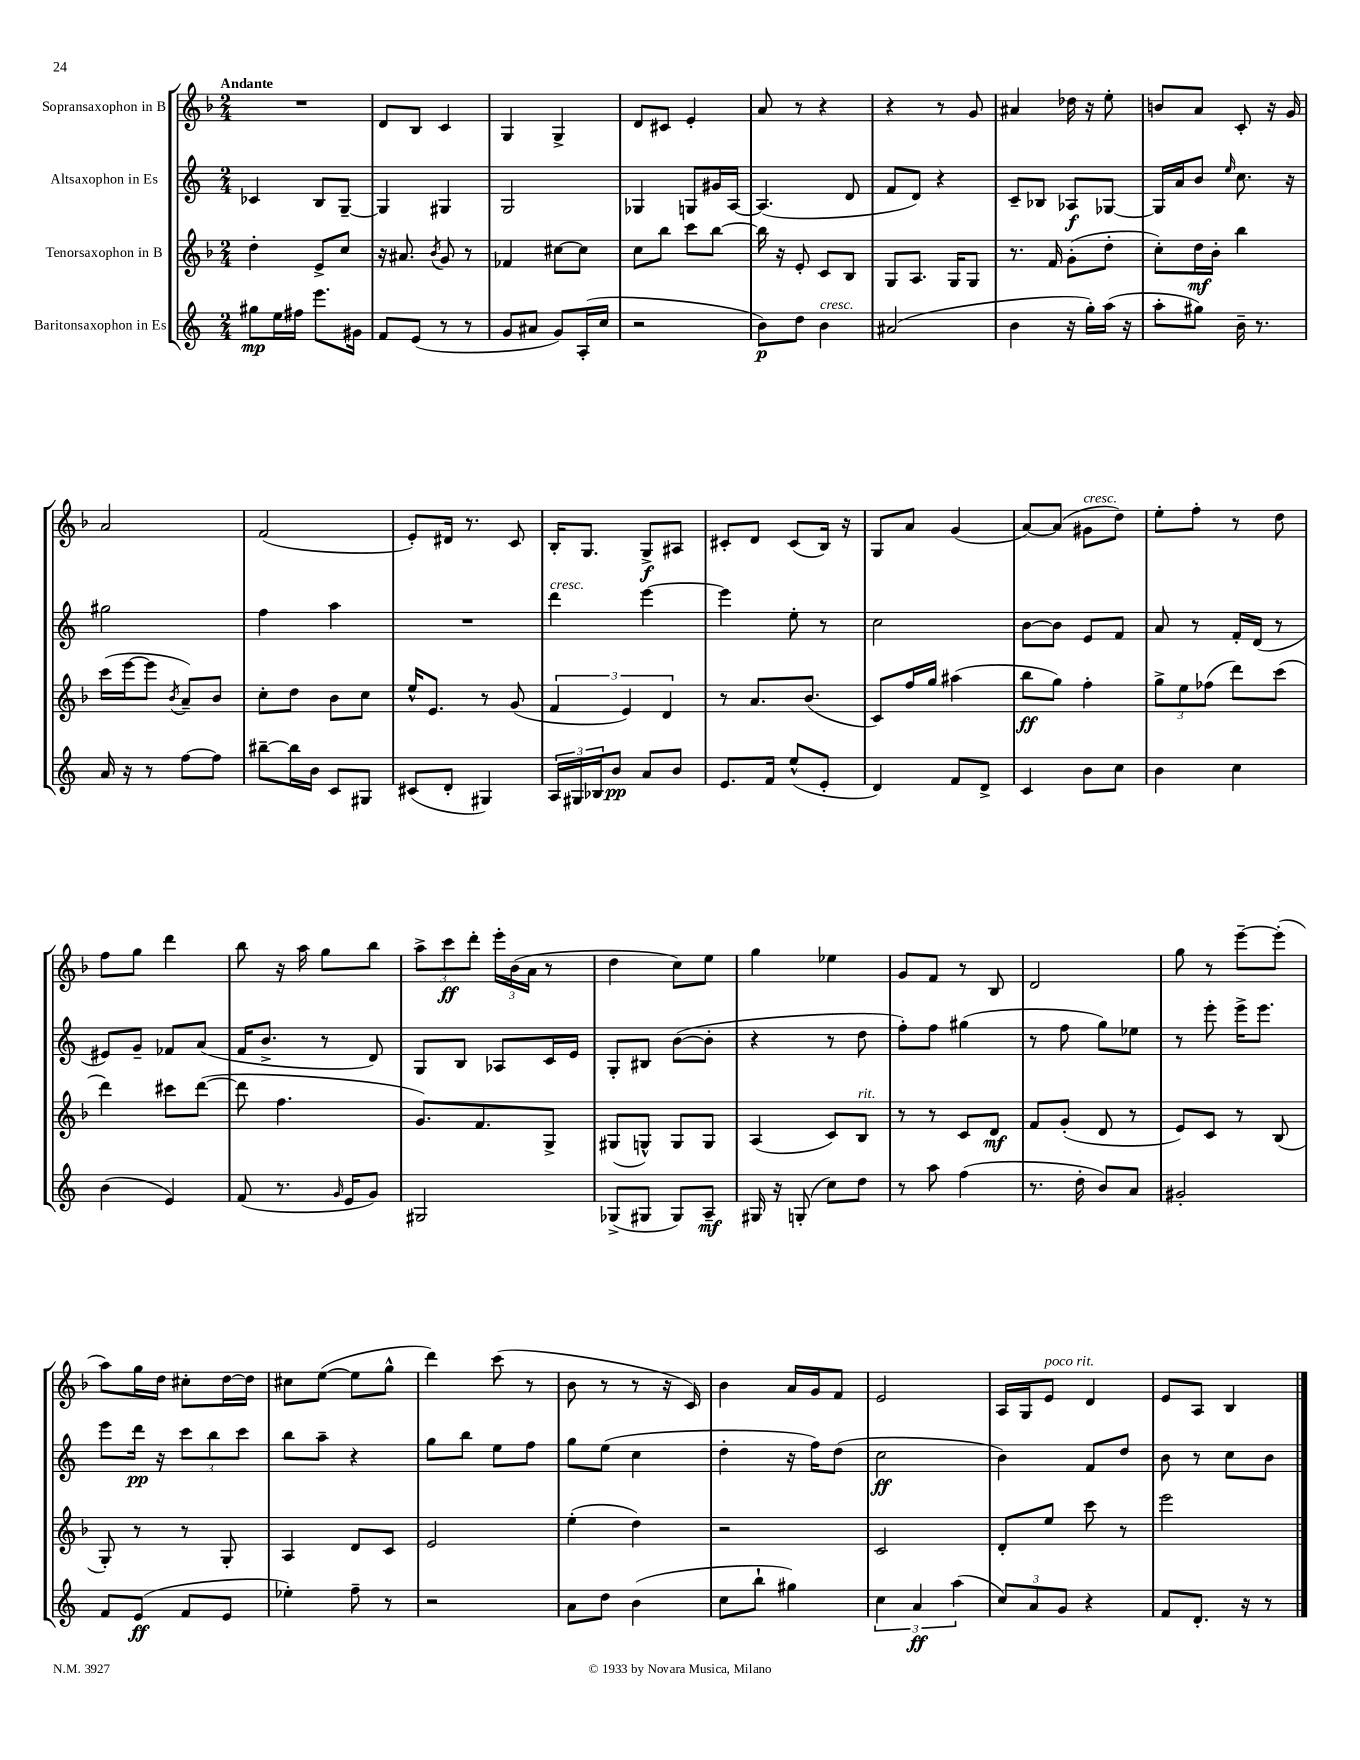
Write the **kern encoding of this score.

**kern	**dynam	**kern	**dynam	**kern	**dynam	**kern	**dynam
*part4	*part4	*part3	*part3	*part2	*part2	*part1	*part1
*staff4	*staff4	*staff3	*staff3	*staff2	*staff2	*staff1	*staff1
*I"Baritonsaxophon in Es	*	*I"Tenorsaxophon in B	*	*I"Altsaxophon in Es	*	*I"Sopransaxophon in B	*
*clefG2	*	*clefG2	*	*clefG2	*	*clefG2	*
*k[]	*	*k[b-]	*	*k[]	*	*k[b-]	*
*M2/4	*	*M2/4	*	*M2/4	*	*M2/4	*
=1	=1	=1	=1	=1	=1	=1	=1
!	!	!	!	!	!	!LO:TX:a:B:t=Andante	!
8gg#X\L	mp	4dd'\	.	4c-X/	.	2r	.
16ee\L	.	.	.	.	.	.	.
16ff#X\JJ	.	.	.	.	.	.	.
8.eee\L	.	8e^/L	.	8B/L	.	.	.
.	.	8cc/J	.	[8G~/J	.	.	.
16g#X\Jk	.	.	.	.	.	.	.
=2	=2	=2	=2	=2	=2	=2	=2
8f/L	.	16r	.	4G/]	.	8d/L	.
.	.	8.a#X/	.	.	.	.	.
(8e/J	.	.	.	.	.	8B-/J	.
.	.	8qb-/	.	.	.	.	.
8r	.	8g/	.	4G#X/	.	4c/	.
8r	.	8r	.	.	.	.	.
=3	=3	=3	=3	=3	=3	=3	=3
8g/L	.	4f-X/	.	2G/	.	4G/	.
8a#X/J	.	.	.	.	.	.	.
8g/L)	.	[8cc#X\L	.	.	.	4G^/	.
(16A'/L	.	8cc#\J]	.	.	.	.	.
16cc/JJ	.	.	.	.	.	.	.
=4	=4	=4	=4	=4	=4	=4	=4
2r	.	8cc\L	.	4G-X/	.	8d/L	.
.	.	8bb-\J	.	.	.	8c#X/J	.
.	.	8ccc\L	.	8Gn/L	.	4e'/	.
.	.	[8bb-\J	.	16g#X/L	.	.	.
.	.	.	.	[16A/JJ	.	.	.
=5	=5	=5	=5	=5	=5	=5	=5
8b\L)	p	16bb-\]	.	(4.A/]	.	8a/	.
.	.	16r	.	.	.	.	.
8dd\J	.	8e'/	.	.	.	8r	.
!LO:TX:a:i:t=cresc.	!	!	!	!	!	!	!
4b\	.	8c/L	.	.	.	4r	.
.	.	8B-/J	.	8d/	.	.	.
=6	=6	=6	=6	=6	=6	=6	=6
(2a#X/	.	8G/L	.	8f/L	.	4r	.
.	.	8.A/J	.	8d/J)	.	.	.
.	.	.	.	4r	.	8r	.
.	.	16G/KL	.	.	.	.	.
.	.	8G/J	.	.	.	8g/	.
=7	=7	=7	=7	=7	=7	=7	=7
4b\	.	8.r	.	8c~/L	.	4a#X/	.
.	.	.	.	8B-X/J	.	.	.
.	.	16f/	.	.	.	.	.
16r	.	(8g'\L	.	8A-X/L	f	16dd-X\	.
16gg'\LL)	.	.	.	.	.	16r	.
(16aa\JJ	.	8dd'\J	.	[8G-X/J	.	8ee'\	.
16r	.	.	.	.	.	.	.
=8	=8	=8	=8	=8	=8	=8	=8
8aa'\L	.	8cc'\L)	.	16G-/LL]	.	8bn/L	.
.	.	.	.	16a/J	.	.	.
8gg#X\J)	.	16dd\L	mf	8b/J	.	8a/J	.
.	.	16b-'\JJ	.	.	.	.	.
.	.	.	.	16qqee/	.	.	.
16b~\	.	4bb-\	.	8.cc\	.	8c'/	.
8.r	.	.	.	.	.	.	.
.	.	.	.	.	.	16r	.
.	.	.	.	16r	.	16g/	.
!!LO:LB:g=z
=9	=9	=9	=9	=9	=9	=9	=9
16a/	.	(16ccc\LL	.	2gg#X\	.	2a/	.
16r	.	[16eee\J	.	.	.	.	.
8r	.	8eee\J]	.	.	.	.	.
.	.	8qb-/	.	.	.	.	.
[8ff\L	.	8a~/L)	.	.	.	.	.
8ff\J]	.	8b-/J	.	.	.	.	.
=10	=10	=10	=10	=10	=10	=10	=10
[8bb#X~\L	.	8cc'\L	.	4ff\	.	(2f/	.
16bb#\L]	.	8dd\J	.	.	.	.	.
16b\JJ	.	.	.	.	.	.	.
8c/L	.	8b-\L	.	4aa\	.	.	.
8G#X/J	.	8cc\J	.	.	.	.	.
=11	=11	=11	=11	=11	=11	=11	=11
(8c#X/L	.	16ee^^/KL	.	2r	.	8e'/L)	.
.	.	8.e/J	.	.	.	.	.
8d'/J	.	.	.	.	.	16d#X/Jk	.
.	.	.	.	.	.	8.r	.
4G#X/)	.	8r	.	.	.	.	.
.	.	(8g/	.	.	.	8c/	.
=12	=12	=12	=12	=12	=12	=12	=12
!	!	!	!	!LO:TX:a:i:t=cresc.	!	!	!
24A/LL	.	6f/	.	4ddd\	.	16B-'/KL	.
24G#X/	.	.	.	.	.	.	.
.	.	.	.	.	.	8.G/J	.
24B-X/J	.	.	.	.	.	.	.
8b/J	pp	.	.	.	.	.	.
.	.	6e/)	.	.	.	.	.
8a/L	.	.	.	[4eee\	.	8G^/L	f
.	.	6d/	.	.	.	.	.
8b/J	.	.	.	.	.	8A#X/J	.
=13	=13	=13	=13	=13	=13	=13	=13
8.e/L	.	8r	.	4eee\]	.	8c#X'/L	.
.	.	8.a/L	.	.	.	8d/J	.
16f/Jk	.	.	.	.	.	.	.
(8ee^^/L	.	.	.	8ee'\	.	(8c#/L	.
.	.	(8.b-/J	.	.	.	.	.
8e'/J	.	.	.	8r	.	16B-/Jk)	.
.	.	.	.	.	.	16r	.
=14	=14	=14	=14	=14	=14	=14	=14
4d/)	.	8c/L)	.	2cc\	.	8G/L	.
.	.	16ff/L	.	.	.	8a/J	.
.	.	16gg/JJ	.	.	.	.	.
8f/L	.	(4aa#X\	.	.	.	(4g/	.
8d^/J	.	.	.	.	.	.	.
=15	=15	=15	=15	=15	=15	=15	=15
4c/	.	8bb-\L	ff	[8b\L	.	[8a/L)	.
.	.	8gg\J)	.	8b\J]	.	(8a/J]	.
!	!	!	!	!	!	!LO:TX:a:i:t=cresc.	!
8b\L	.	4ff'\	.	8e/L	.	8g#X\L	.
8cc\J	.	.	.	8f/J	.	8dd\J)	.
=16	=16	=16	=16	=16	=16	=16	=16
4b\	.	12gg^\L	.	8a/	.	8ee'\L	.
.	.	12ee\	.	.	.	.	.
.	.	.	.	8r	.	8ff'\J	.
.	.	(12ff-X\J	.	.	.	.	.
4cc\	.	8ddd\L)	.	16f'/LL	.	8r	.
.	.	.	.	(16d/JJ	.	.	.
.	.	(8ccc\J	.	8r	.	8dd\	.
!!LO:LB:g=z
=17	=17	=17	=17	=17	=17	=17	=17
(4b\	.	4ddd\)	.	8e#X/L)	.	8ff\L	.
.	.	.	.	8g~/J	.	8gg\J	.
4e/)	.	8ccc#X\L	.	8f-X/L	.	4ddd\	.
.	.	([8ddd\J	.	(8a/J	.	.	.
=18	=18	=18	=18	=18	=18	=18	=18
(8f/	.	8ddd\]	.	16f/KL	.	8bb-\	.
.	.	.	.	8.b^/J	.	.	.
8.r	.	4.ff\	.	.	.	16r	.
.	.	.	.	.	.	16aa\	.
.	.	.	.	8r	.	8gg\L	.
16qqg/	.	.	.	.	.	.	.
16e/KL	.	.	.	.	.	.	.
8g/J)	.	.	.	8d/)	.	8bb-\J	.
=19	=19	=19	=19	=19	=19	=19	=19
2G#X/	.	8.g/L)	.	8G/L	.	12aa^\L	.
.	.	.	.	.	.	12ccc\	ff
.	.	.	.	8B/J	.	.	.
.	.	.	.	.	.	12ddd'\J	.
.	.	8.f/	.	.	.	.	.
.	.	.	.	8A-X/L	.	24eee'\LL	.
.	.	.	.	.	.	(24b-\	.
.	.	.	.	.	.	24a\JJ	.
.	.	8G^/J	.	16c/L	.	8r	.
.	.	.	.	16e/JJ	.	.	.
=20	=20	=20	=20	=20	=20	=20	=20
(8G-X^/L	.	(8G#X/L	.	8G'/L	.	4dd\	.
8G#X/J	.	8Gn^^/J)	.	8B#X/J	.	.	.
8G#/L)	.	8G/L	.	([8b\L	.	8cc\L)	.
8A~/J	mf	8G/J	.	8b'\J]	.	8ee\J	.
=21	=21	=21	=21	=21	=21	=21	=21
16G#X/	.	(4A/	.	4r	.	4gg\	.
16r	.	.	.	.	.	.	.
(8Gn'/	.	.	.	.	.	.	.
8cc\L)	.	8c/L)	.	8r	.	4ee-X\	.
!	!	!LO:TX:a:i:t=rit.	!	!	!	!	!
8dd\J	.	8B-/J	.	8dd\	.	.	.
=22	=22	=22	=22	=22	=22	=22	=22
8r	.	8r	.	8ff'\L)	.	8g/L	.
8aa\	.	8r	.	8ff\J	.	8f/J	.
(4ff\	.	8c/L	.	(4gg#X\	.	8r	.
.	.	8d/J	mf	.	.	8B-/	.
=23	=23	=23	=23	=23	=23	=23	=23
8.r	.	8f/L	.	8r	.	2d/	.
.	.	(8g'/J	.	8ff\	.	.	.
16dd'\	.	.	.	.	.	.	.
8b/L)	.	8d/	.	8gg\L)	.	.	.
8a/J	.	8r	.	8ee-X\J	.	.	.
=24	=24	=24	=24	=24	=24	=24	=24
2g#X'/	.	8e/L)	.	8r	.	8gg\	.
.	.	8c/J	.	8eee'\	.	8r	.
.	.	8r	.	16eee^\KL	.	[8eee~\L	.
.	.	.	.	8.eee\J	.	.	.
.	.	(8B-/	.	.	.	(8eee'\J]	.
!!LO:LB:g=z
=25	=25	=25	=25	=25	=25	=25	=25
8f/L	.	8G'/)	.	8eee\L	.	8aa\L)	.
(8e/J	ff	8r	.	16ddd\Jk	pp	16gg\L	.
.	.	.	.	16r	.	16dd\JJ	.
8f/L	.	8r	.	12ccc\L	.	8cc#X'\L	.
.	.	.	.	12bb\	.	.	.
8e/J	.	8G'/	.	.	.	[16dd\L	.
.	.	.	.	12ccc\J	.	.	.
.	.	.	.	.	.	16dd\JJ]	.
=26	=26	=26	=26	=26	=26	=26	=26
4ee-X'\)	.	4A/	.	8bb\L	.	8cc#X\L	.
.	.	.	.	8aa~\J	.	([8ee\J	.
8ff~\	.	8d/L	.	4r	.	8ee\L]	.
8r	.	8c/J	.	.	.	8gg^^\J	.
=27	=27	=27	=27	=27	=27	=27	=27
2r	.	2e/	.	8gg\L	.	4ddd\)	.
.	.	.	.	8bb\J	.	.	.
.	.	.	.	8ee\L	.	(8ccc\	.
.	.	.	.	8ff\J	.	8r	.
=28	=28	=28	=28	=28	=28	=28	=28
8a\L	.	(4ee'\	.	8gg\L	.	8b-\	.
8dd\J	.	.	.	(8ee\J	.	8r	.
(4b\	.	4dd\)	.	4cc\	.	8r	.
.	.	.	.	.	.	16r	.
.	.	.	.	.	.	16c/)	.
=29	=29	=29	=29	=29	=29	=29	=29
8cc\L	.	2r	.	4dd'\	.	4b-\	.
8bb`\J	.	.	.	.	.	.	.
4gg#X\)	.	.	.	16r	.	16a/LL	.
.	.	.	.	16ff\KL)	.	16g/J	.
.	.	.	.	(8dd\J	.	8f/J	.
=30	=30	=30	=30	=30	=30	=30	=30
6cc\	.	2c/	.	2cc\	ff	2e/	.
6a/	ff	.	.	.	.	.	.
(6aa\	.	.	.	.	.	.	.
=31	=31	=31	=31	=31	=31	=31	=31
12cc/L)	.	8d'/L	.	4b\)	.	16A/LL	.
.	.	.	.	.	.	16G/J	.
12a/	.	.	.	.	.	.	.
!	!	!	!	!	!	!LO:TX:a:i:t=poco rit.	!
.	.	8ee/J	.	.	.	8e/J	.
12g/J	.	.	.	.	.	.	.
4r	.	8ccc\	.	8f/L	.	4d/	.
.	.	8r	.	8dd/J	.	.	.
=32	=32	=32	=32	=32	=32	=32	=32
8f/L	.	2eee\	.	8b\	.	8e/L	.
8.d'/J	.	.	.	8r	.	8A/J	.
.	.	.	.	8cc\L	.	4B-/	.
16r	.	.	.	.	.	.	.
8r	.	.	.	8b\J	.	.	.
==	==	==	==	==	==	==	==
*-	*-	*-	*-	*-	*-	*-	*-
